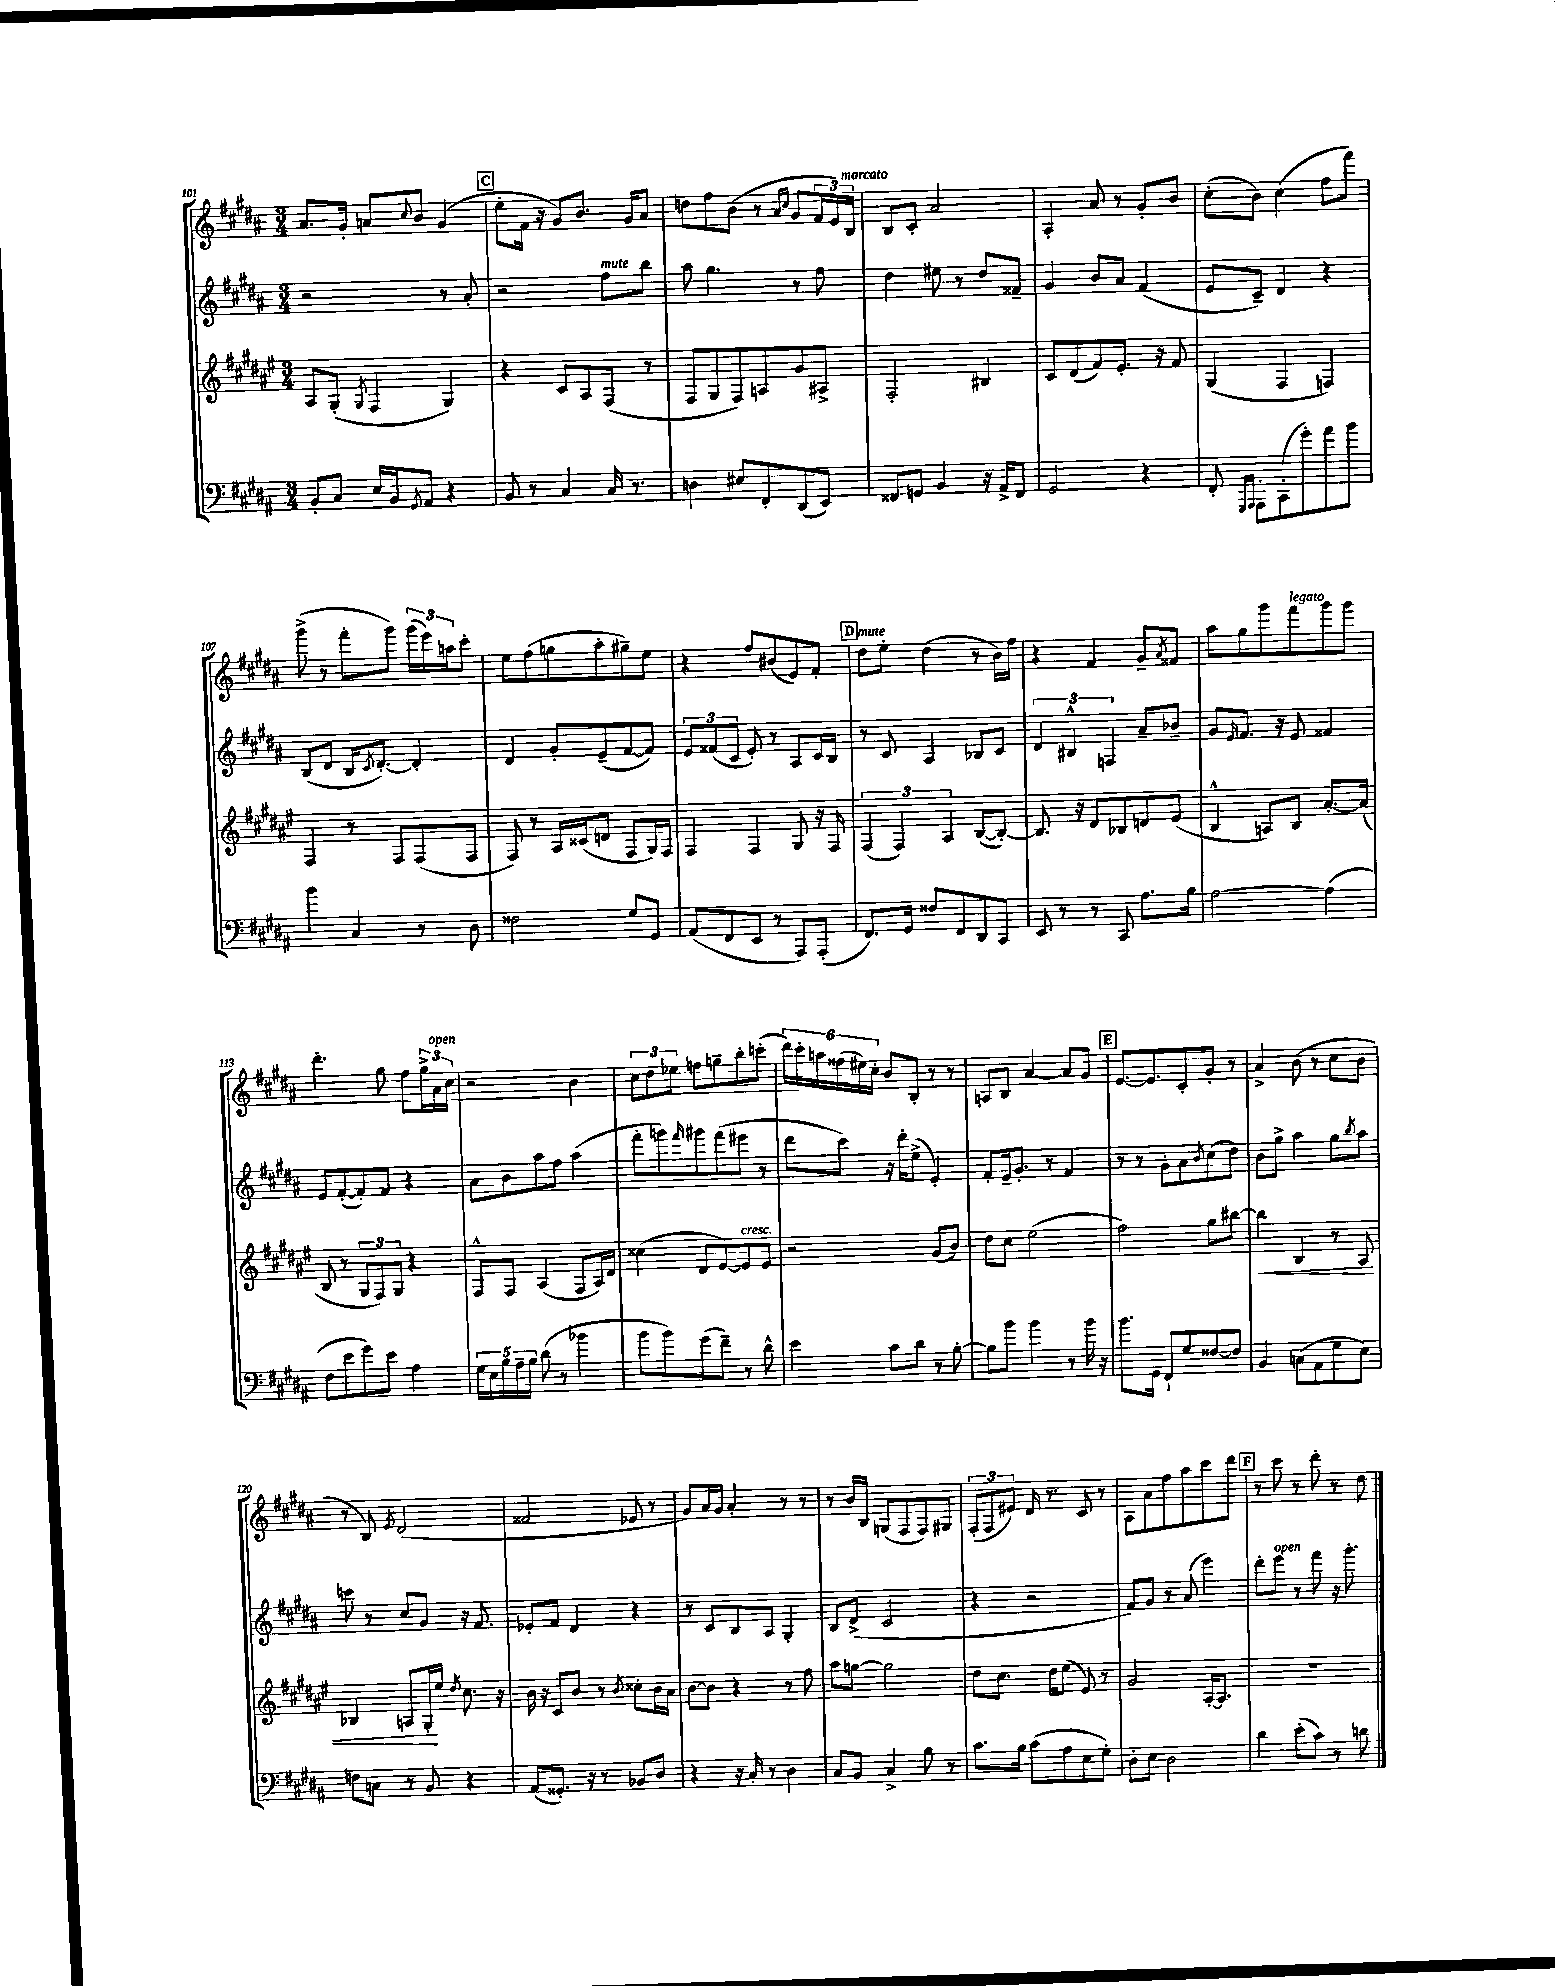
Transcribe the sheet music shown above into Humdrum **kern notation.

**kern	**kern	**dynam	**kern	**kern
*part4	*part3	*part3	*part2	*part1
*staff4	*staff3	*staff3	*staff2	*staff1
*clefF4	*clefG2	*	*clefG2	*clefG2
*k[f#c#g#d#a#]	*k[f#c#g#d#a#e#]	*	*k[f#c#g#d#a#]	*k[f#c#g#d#a#]
*M3/4	*M3/4	*	*M3/4	*M3/4
=101	=101	=101	=101	=101
8BB'/L	8A#/L	.	2r	8.a#/L
8C#/J	(8G#'/J	.	.	.
.	.	.	.	16g#'/Jk
.	8qG#/	.	.	.
16E/LL	4F#/	.	.	8an/L
16BB/J	.	.	.	.
8qGG#/	.	.	.	8qqcc#/
8AA#/J	.	.	.	8b/J
4r	4G#/)	.	8r	(4g#/
.	.	.	8a#'/	.
!!LO:REH:place=s1:t=C
=102	=102	=102	=102	=102
8BB/	4r	.	2r	8ee'\L
8r	.	.	.	16f#\Jk
.	.	.	.	16r
4C#/	8c#/L	.	.	8g#/L)
.	8A#/	.	.	8.b/J
!	!	!	!LO:TX:a:i:t=mute	!
16C#/	(8F#/J	.	8ff#\L	.
8.r	.	.	.	16g#/KL
.	8r	.	8bb\J	8a#/J
=103	=103	=103	=103	=103
4Dn\	8F#/L	.	8aa#\	8ddn\L
.	8G#/	.	4.gg#\	8ff#\
8E#X/L	8F#/)	.	.	(8b\J
8FF#'/	8An/	.	.	8r
.	.	.	.	16qqa#/LL
.	.	.	.	16qqcc#/JJ
(8DD#/	8g#/	.	8r	8g#/L
8EE/J)	8A#X^/J	.	8ff#\	24f#/L
.	.	.	.	24e/)
!	!	!	!	!LO:TX:a:i:t=marcato
.	.	.	.	24B/JJ
=104	=104	=104	=104	=104
8FF##X/L	2F#'/	.	4dd#\	8B/L
8GGn/J	.	.	.	8c#'/J
4BB/	.	.	8ee#X\	2a#/
.	.	.	8r	.
16r	4B#X/	.	8dd#/L	.
16AA#^/KL	.	.	.	.
8FF##/J	.	.	8f##X~/J	.
=105	=105	=105	=105	=105
2GG#/	8c#/L	.	4g#/	4A#'/
.	(8d#/	.	.	.
.	8f#/)	.	8b/L	8a#/
.	8.e#'/J	.	8a#/J	8r
4r	.	.	(4f#/	8g#'/L
.	16r	.	.	.
.	8f#/	.	.	8b/J
=106	=106	=106	=106	=106
8FF#'/	(4G#/	.	8e/L	(8cc#'\L
16qqGGG#/LL	.	.	.	.
16qqAAA#/JJ	.	.	.	.
8AAA#'\L	.	.	8c#~/J)	8b\J)
(8CC#'\	4F#/	.	4d#/	(4cc#\
8g#'\)	.	.	.	.
8a#\	4Fn/)	.	4r	8ff#\L
8b\J	.	.	.	8fff#\J)
!!LO:LB:g=z
=107	=107	=107	=107	=107
4b\	4F#/	.	(8B/L	(8ggg#^\
.	.	.	8d#/J	8r
4C#/	8r	.	16B/KL	8fff#'\L
.	.	.	8qc#/	.
.	.	.	[8.d#'/J)	.
.	8F#/L	.	.	8ggg#\J)
8r	(8F#/	.	4d#'/]	(24ggg#\LL
.	.	.	.	24eee\)
.	.	.	.	24aan\J
8D#\	8F#/J	.	.	8ccc#'\J
=108	=108	=108	=108	=108
2F##X\	8F#/)	.	4d#/	8ee\L
.	8r	.	.	(8ff#\
.	16A#/LL	.	8g#'/L	8ggn\
.	(16c##X/J	.	.	.
.	8dn/J	.	(8e~/	8aa#'\
8G#/L	8F#/L	.	[8f#/	8gg#X~\)
8GG#/J	16G#/L)	.	8f#/J])	8ee\J
.	16F#/JJ	.	.	.
=109	=109	=109	=109	=109
(8AA#/L	4F#/	.	12e/L	4r
.	.	.	(12f##X/	.
8FF#/	.	.	.	.
.	.	.	12c#/J	.
8EE/J	4F#/	.	8e'/)	8ff#/L
8r	.	.	8r	(8b#X/
8AAA#/L)	8G#/	.	8A#/L	8e/)
(8AAA#'/J	16r	.	16c#/L	8f#'/J
.	16F#/	.	16B/JJ	.
!!LO:REH:place=s1:t=D
=110	=110	=110	=110	=110
!	!	!	!	!LO:TX:a:i:t=mute
8.FF#/L)	(6F#/	.	8r	8dd#\L
.	.	.	8c#/	8ee'\J
.	6F#/)	.	.	.
16GG#/Jk	.	.	.	.
8F##X/L	.	.	4A#/	(4dd#\
.	6A#/	.	.	.
8FF#/	.	.	.	.
8DD#/	([8B/L	.	8B-X/L	8r
8CC#/J	8B'/J_)	.	8c#/J	16b\LL)
.	.	.	.	16ff#\JJ
=111	=111	=111	=111	=111
8EE/	8.B/]	.	6d#/	4r
8r	.	.	.	.
.	.	.	6B#X^^/	.
.	16r	.	.	.
8r	8d#/L	.	.	4f#/
.	.	.	6Fn/	.
8CC#/	8B-X/	.	.	.
8.A#\L	8dn/	.	8a#~/L	8g#~/L
.	.	.	.	8qa#/
.	(8e#/J	.	8b-X~/J	8f##X/J
16B\Jk	.	.	.	.
=112	=112	=112	=112	=112
[2A#\	4B^^/	.	8g#/L	8aa#\L
.	.	.	16qqe/	.
.	.	.	8.f#/J	8gg#\
.	8An/L)	.	.	8ggg#\
.	.	.	16r	.
!	!	!	!	!LO:TX:a:i:t=legato
.	8B/J	.	8e/	8fff#\
(4A#\]	[8.a#'/L	.	4f##X/	8ggg#\
.	.	.	.	8ggg#\J
.	(16a#/Jk]	.	.	.
!!LO:LB:g=z
=113	=113	=113	=113	=113
8F#\L	8B/	.	8e/L	4.ddd#'\
8e\	8r	.	([8f#'/	.
8g#\)	12G#/L	.	8f#'/])	.
.	12F#/)	.	.	.
8e\J	.	.	8f#/J	8gg#\
.	12G#/J	.	.	.
4A#\	4r	.	4r	8ff#\L
.	.	.	.	24gg#^\L
!	!	!	!	!LO:TX:a:i:t=open
.	.	.	.	24a#\
.	.	.	.	24cc#\JJ
=114	=114	=114	=114	=114
20G#\LL	8F#^^/L	.	8a#\L	2r
20E\	.	.	.	.
20B\	.	.	.	.
.	8F#/J	.	8b\	.
20A#~\	.	.	.	.
20B\JJ	.	.	.	.
(8d#\	(4A#/	.	8aa#\	.
8r	.	.	8ff#\J	.
4b-X\	8F#/L	.	(4aa#\	4b\
.	16A#/L)	.	.	.
.	16d#/JJ	.	.	.
=115	=115	=115	=115	=115
8b\L	(4cc##X\	.	8fff#'\L	12cc#\L
.	.	.	.	12dd#\
8b\)	.	.	8gggn\)	.
.	.	.	.	12ee-X\J
.	.	.	16qqfff#/	.
(8g#\	8d#/L	.	8ggg#X\	8ffn\L
8f#~\J)	[8e#/)	.	(8fff#\	8ggn~\
!	!LO:TX:a:i:t=cresc.	!	!	!
8r	8e#/]	.	8eee#X\J	8bb'\
8d#^^\	8e#/J	.	8r	(8cccn'\J
=116	=116	=116	=116	=116
4e\	2r	.	8ddd#\L	24ddd#\LL)
.	.	.	.	24ccc#'\
.	.	.	.	24aan\
.	.	.	8ccc#\J)	(24ff##X\
.	.	.	.	24ee#X\)
.	.	.	.	24cc#'\JJ
8c#\L	.	.	16r	8b/L
.	.	.	16ddd#'\KL	.
8d#\J	.	.	(8ee^\J	8B'/J
8r	(8g#/L	.	4e'/)	8r
[8B'\	8b/J)	.	.	8r
=117	=117	=117	=117	=117
8B\L]	8dd#\L	.	8f#'/L	8An/L
8b\J	8cc#\J	.	16e~/k	8B/J
.	.	.	8.g#'/J	.
4b\	(2ee#\	.	.	[4a#/
.	.	.	8r	.
8r	.	.	4f#/	8a#/L]
16b\	.	.	.	8g#/J
16r	.	.	.	.
!!LO:REH:place=s1:t=E
=118	=118	=118	=118	=118
8.b\L	2ff#\)	.	8r	[8.e/L
.	.	.	8r	.
16GG#\Jk	.	.	.	8.e/]
8FF#`/L	.	.	8g#'\L	.
8G#/	.	.	8a#\	8c#'/
.	.	.	8qb/	.
[8F##X/	8gg#\L	.	(8cc#\	8g#'/J
8F##/J]	[8bb#X\J	.	8dd#\J)	8r
=119	=119	=119	=119	=119
!	!	!LO:HP:b	!	!
4BB/	4bb#\]	<	8b\L	4a#^/
.	.	.	8gg#^\J	.
(8Cn\L	4B/	.	4aa#\	(8b\
8AA#\	.	.	.	8r
8G#\	8r	.	8gg#\L	8cc#\L
.	.	.	8qbb/	.
8E\J)	8A#/	.	8aa#\J	8b\J
!!LO:LB:g=z
=120	=120	=120	=120	=120
8Fn\L	4B-X/	.	8cccn\	8r
8Cn\J	.	.	8r	8B/)
.	.	.	.	8qe/
8r	8An/L	.	8cc#/L	(2d#/
8BB/	16G#'/L	.	8g#/J	.
.	16ee#/JJ	[	.	.
.	8qdd#/	.	.	.
4r	8.cc#\	.	16r	.
.	.	.	8.f#/	.
.	16r	.	.	.
=121	=121	=121	=121	=121
(8AA#/L	16b\	.	8e-X'/L	2f##X/
.	16r	.	.	.
8.GG##X'/J)	8c#/L	.	8f#/J	.
.	8b/J	.	4d#/	.
16r	.	.	.	.
8r	8r	.	.	.
.	8qb/	.	.	.
8BB-X/L	8cc##X'\L	.	4r	8e-X/
8D#/J	16b\L	.	.	8r
.	16a#\JJ	.	.	.
=122	=122	=122	=122	=122
4r	[8b\L	.	8r	8g#/L)
.	8b\J]	.	8c#/L	16a#/L
.	.	.	.	16g#/JJ
16r	4r	.	8B/	4a#'/
16C#'/	.	.	.	.
8r	.	.	8A#/J	.
4D#\	8r	.	4G#'/	8r
.	8ff#\	.	.	8r
=123	=123	=123	=123	=123
8C#/L	8aa#\L	.	8B/L	8r
8BB/J	[8ggn\J	.	(8d#^/J	16b/LL
.	.	.	.	16B/JJ
4C#^/	2gg\]	.	2c#/	(8Gn/L
.	.	.	.	8F#/
8B\	.	.	.	8F#/)
8r	.	.	.	8G#X/J
=124	=124	=124	=124	=124
8.c#\L	8dd#\L	.	4r	(12F#'/L
.	.	.	.	12F#/
.	8.cc#\J	.	.	.
.	.	.	.	12e#X/J)
16B\Jk	.	.	.	.
(8c#\L	.	.	2r	16d#/
.	16dd#\KL	.	.	8.r
8A#\	(8ee#\J	.	.	.
8E\	8e#/)	.	.	8c#/
8G#'\J)	8r	.	.	8r
=125	=125	=125	=125	=125
8D#'\L	2g#/	.	8f#/L)	8A#\L
8E\J	.	.	8g#/J	8a#\
2D#\	.	.	8r	8ff#\
.	.	.	(8a#/	8aa#\
.	[16A#'/KL	.	4eee\)	8ccc#\
.	8.A#/J]	.	.	.
.	.	.	.	8ddd#\J
!!LO:REH:place=s1:t=F
=126	=126	=126	=126	=126
4d#\	2.r	.	8ddd#'\L	8r
!	!	!	!LO:TX:a:i:t=open	!
.	.	.	8eee\J	8ccc#\
(8e'\L	.	.	8r	8r
8c#\J)	.	.	8fff#\	8ddd#'\
8r	.	.	16r	8r
.	.	.	8.ggg#'\	.
8dn\	.	.	.	8dd#\
==	==	==	==	==
*-	*-	*-	*-	*-
